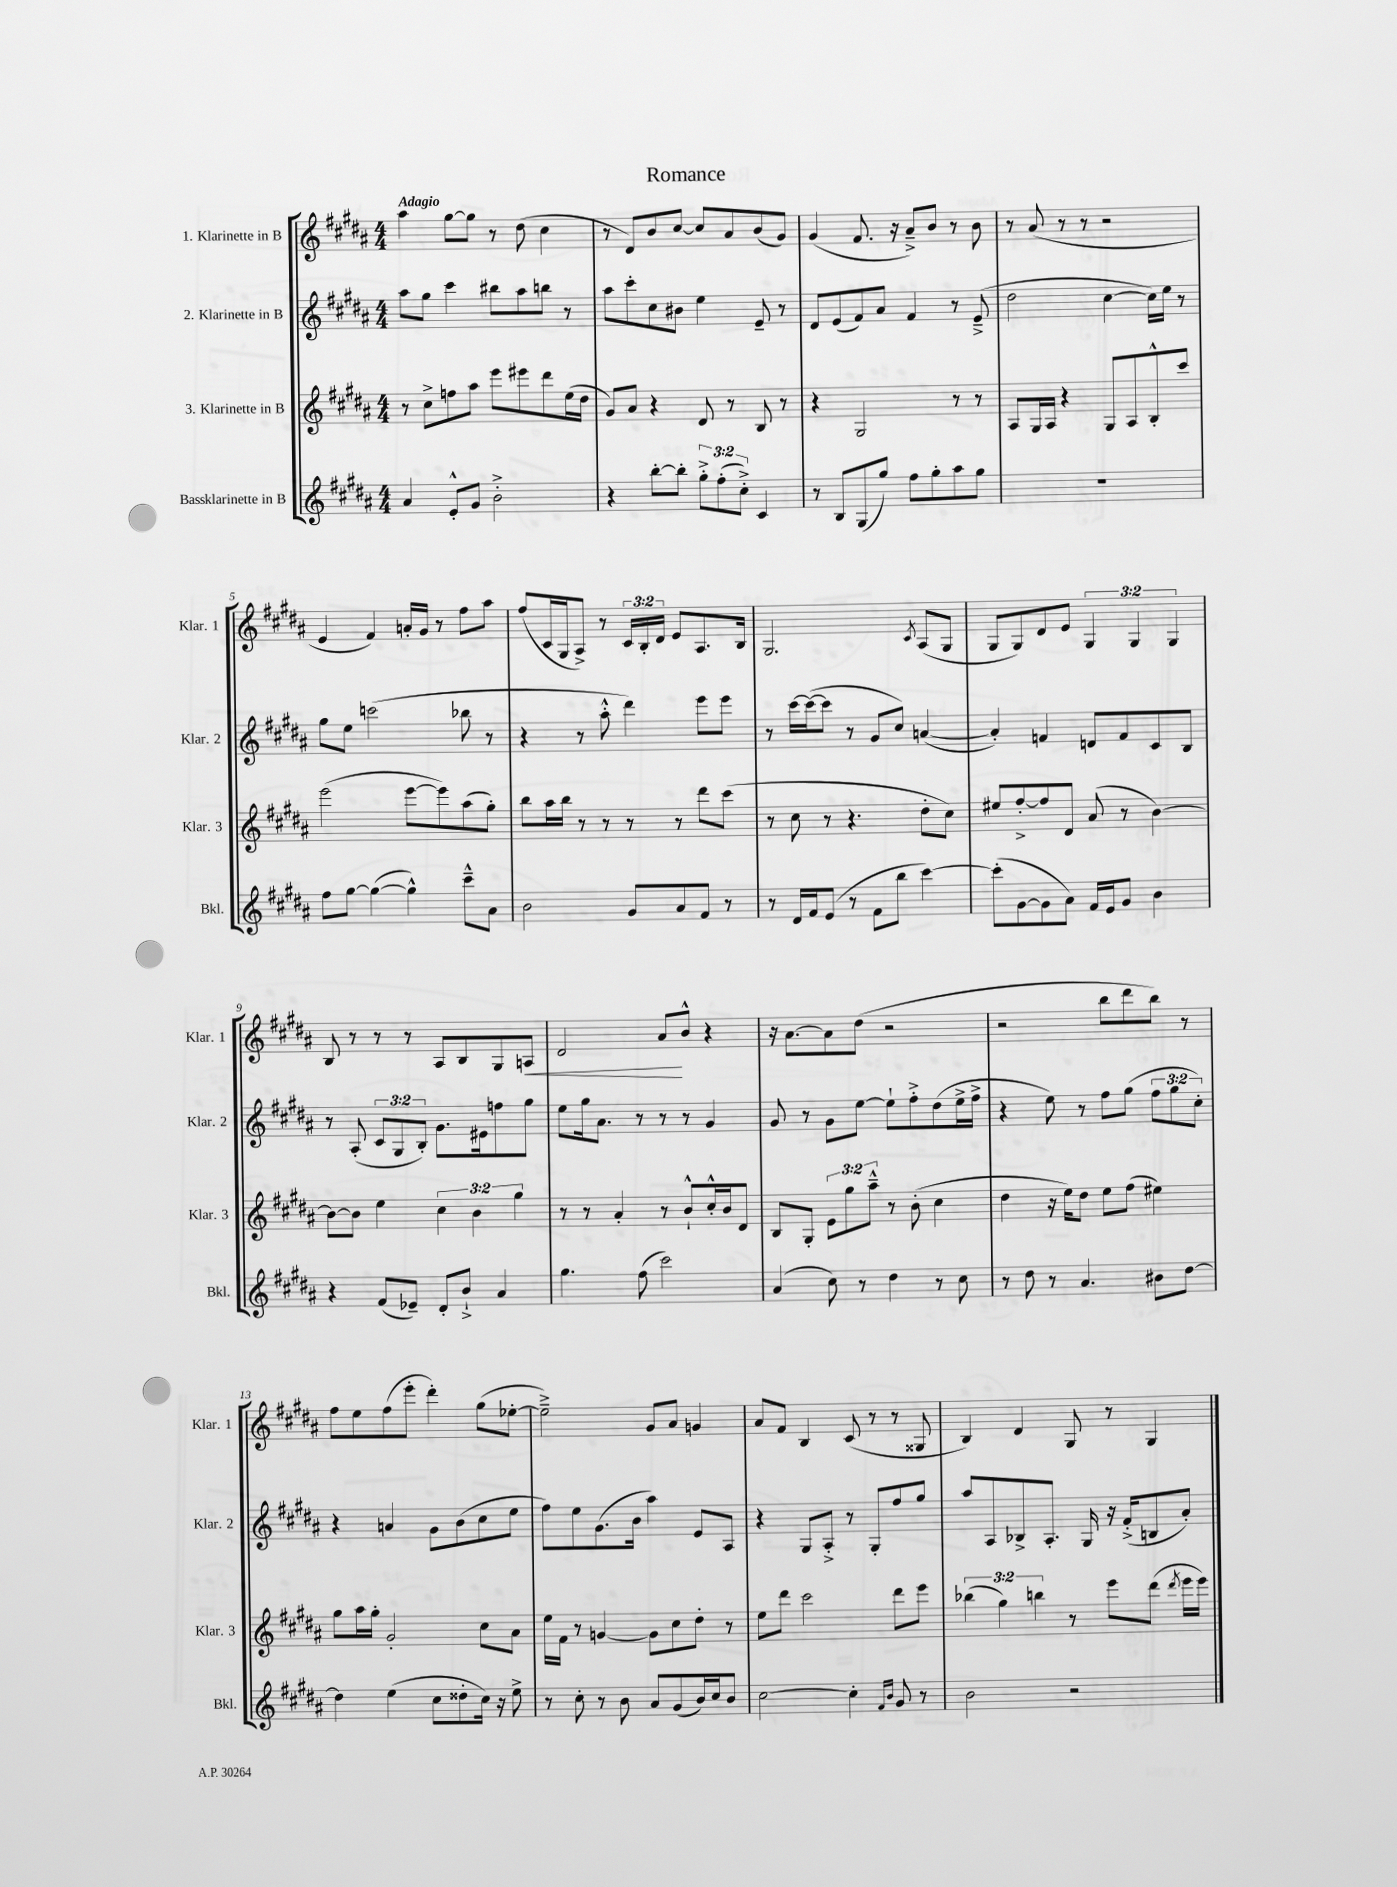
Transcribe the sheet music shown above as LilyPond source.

\header { title = "Romance" }
<<
\new StaffGroup <<
\new Staff = "s0" \with { instrumentName = "1. Klarinette in B" shortInstrumentName = "Klar. 1" } {
    \clef treble \key b \major \numericTimeSignature \time 4/4 \override Staff.TupletNumber.text = #tuplet-number::calc-fraction-text \tempo "Adagio"
    \autoBeamOff ais''4 gis''8[~ gis''8] r8 dis''8( cis''4 |
    r8 dis'8[) b'8 cis''8]~ cis''8[ ais'8 b'8( gis'8]) |
    gis'4( fis'8. r16 ais'8[--->) b'8] r8 b'8 |
    r8 ais'8( r8 r8 r2 |
    e'4 fis'4) a'16[-. gis'16] r8 fis''8[ ais''8] |
    fis''8[( cis'16 gis16 ais8]->) r8 \tuplet 3/2 { cis'16[ b16-. dis'16] } e'8[ ais8. b16] |
    gis2. \acciaccatura { cis'8 } ais8[( gis8] |
    gis8[ gis8) dis'8 e'8] \tuplet 3/2 { gis4 gis4 gis4 } |
    b8 r8 r8 r8 ais8[ b8 gis8 a8]\< |
    dis'2 ais'8[\! b'8]-^ r4 |
    r16 ais'8.[~ ais'8 dis''8]( r2 |
    r2 b''8[ dis'''8 b''8]) r8 |
    fis''8[ e''8 fis''8( e'''8]-. dis'''4-.) gis''8[( ees''8]~-. |
    ees''2--->) gis'8[ ais'8] g'4 |
    ais'8[ fis'8] b4 cis'8( r8 r8 gisis8 |
    b4) dis'4 gis8 r8 gis4 \bar "|." |
}
\new Staff = "s1" \with { instrumentName = "2. Klarinette in B" shortInstrumentName = "Klar. 2" } {
    \clef treble \key b \major \numericTimeSignature \time 4/4 \override Staff.TupletNumber.text = #tuplet-number::calc-fraction-text
    \autoBeamOff ais''8[ gis''8] cis'''4 bis''8[ ais''8 b''8] r8 |
    ais''8[ cis'''8-. cis''8 bis'8] e''4 e'8-- r8 |
    dis'8[ e'8( fis'8) ais'8] fis'4 r8 e'8--->( |
    dis''2 cis''4~ cis''16[) e''16] r8 |
    gis''8[ e''8] c'''2( bes''8 r8 |
    r4 r8 ais''8-.-^ dis'''4) e'''8[ e'''8] |
    r8 cis'''16[~ cis'''16~( cis'''8] r8 gis'8[ cis''8]) a'4~( |
    a'4-.) f'4 d'8[ f'8 cis'8 b8] |
    r8 ais8-.( \tuplet 3/2 { cis'8[ gis8 b8]-.) } gis'8.[ eis'16 f''8 gis''8] |
    e''8[ gis''16 ais'8.] r8 r8 r8 gis'4 |
    gis'8 r8 gis'8[ e''8]~ e''8[-! fis''8-.-> dis''8( e''16-> fis''16]-> |
    r4 e''8) r8 fis''8[ gis''8]( \tuplet 3/2 { fis''8[ gis''8 cis''8]-.) } |
    r4 a'4 gis'8[ b'8( cis''8 e''8] |
    fis''8[) e''8 gis'8.( b'16] ais''4) e'8[ ais8] |
    r4 gis8[ ais8]-.-> r8 gis8[-. fis''8 gis''8] |
    ais''8[ ais8 bes8-> ais8.]-. gis16 r16 fis'16[-.->( b8 ais'8]-.) \bar "|." |
}
\new Staff = "s2" \with { instrumentName = "3. Klarinette in B" shortInstrumentName = "Klar. 3" } {
    \clef treble \key b \major \numericTimeSignature \time 4/4 \override Staff.TupletNumber.text = #tuplet-number::calc-fraction-text
    \autoBeamOff r8 cis''8[-> f''8 ais''8] e'''8[ eis'''8 dis'''8 e''16( dis''16] |
    gis'8[) ais'8] r4 dis'8 r8 b8 r8 |
    r4 gis2 r8 r8 |
    ais8[ gis16 ais16] r4 gis8[ ais8 b8-.-^ cis'''8] |
    e'''2( e'''8[~ e'''8) ais''8( gis''8]-.) |
    b''8[ ais''16 b''16] r8 r8 r8 r8 dis'''8[ cis'''8]( |
    r8 cis''8 r8 r4. dis''8[-. cis''8]) |
    eis''8[ fis''8~-.-> fis''8 dis'8] ais'8( r8 b'4~) |
    b'8[~ b'8] e''4 \tuplet 3/2 { cis''4 b'4 gis''4 } |
    r8 r8 ais'4-. r8 b'8[-!-^ cis''16-.-^ b'16 dis'8] |
    b8[ gis8]-. \tuplet 3/2 { e'8[ gis''8 ais''8]---^ } r8 b'8-.( cis''4 |
    dis''4 r16 e''16[) dis''8] e''8[ fis''8]( eis''4) |
    gis''8[ ais''16 gis''16]-. gis'2-. cis''8[ ais'8] |
    e''16[ fis'16] r8 g'4~ g'8[ cis''8 dis''8]-. r8 |
    e''8[ dis'''8] cis'''2 dis'''8[ e'''8] |
    \tuplet 3/2 { bes''4( gis''4) b''4 } r8 e'''8[ dis'''8]( \acciaccatura { dis'''8 } e'''16[ e'''16]) \bar "|." |
}
\new Staff = "s3" \with { instrumentName = "Bassklarinette in B" shortInstrumentName = "Bkl." } {
    \clef treble \key b \major \numericTimeSignature \time 4/4 \override Staff.TupletNumber.text = #tuplet-number::calc-fraction-text
    \autoBeamOff ais'4 e'8[-.-^ gis'8] b'2-.-> |
    r4 b''8[~-. b''8]-. \tuplet 3/2 { gis''8[-.-> fis''8-.( cis''8]-.->) } cis'4 |
    r8 b8[ gis8( gis''8]) fis''8[ gis''8-. ais''8 gis''8] |
    r1 |
    fis''8[ gis''8]~ gis''4~( gis''4-^) cis'''8[---^ ais'8] |
    b'2 gis'8[ ais'8 fis'8] r8 |
    r8 dis'16[ fis'16 e'8]( r8 fis'8[ b''8] cis'''4~) |
    cis'''8[-.( gis'8~ gis'8 ais'8]) fis'16[ e'16 gis'8] b'4 |
    r4 fis'8[( ees'8]--) dis'8[-. b'8]-!-> ais'4 |
    gis''4. fis''8( cis'''2) |
    ais'4( cis''8) r8 dis''4 r8 cis''8 |
    r8 dis''8 r8 ais'4. bis'8[ dis''8]~ |
    dis''4 e''4( cis''8[ disis''8-. cis''16]) r16 e''8-> |
    r8 cis''8-. r8 b'8 ais'8[ gis'8( b'16) cis''16 b'8] |
    cis''2~ cis''4-. \grace { fis'16[ b'16] } gis'8 r8 |
    b'2 r2 \bar "|." |
}
>>
>>
